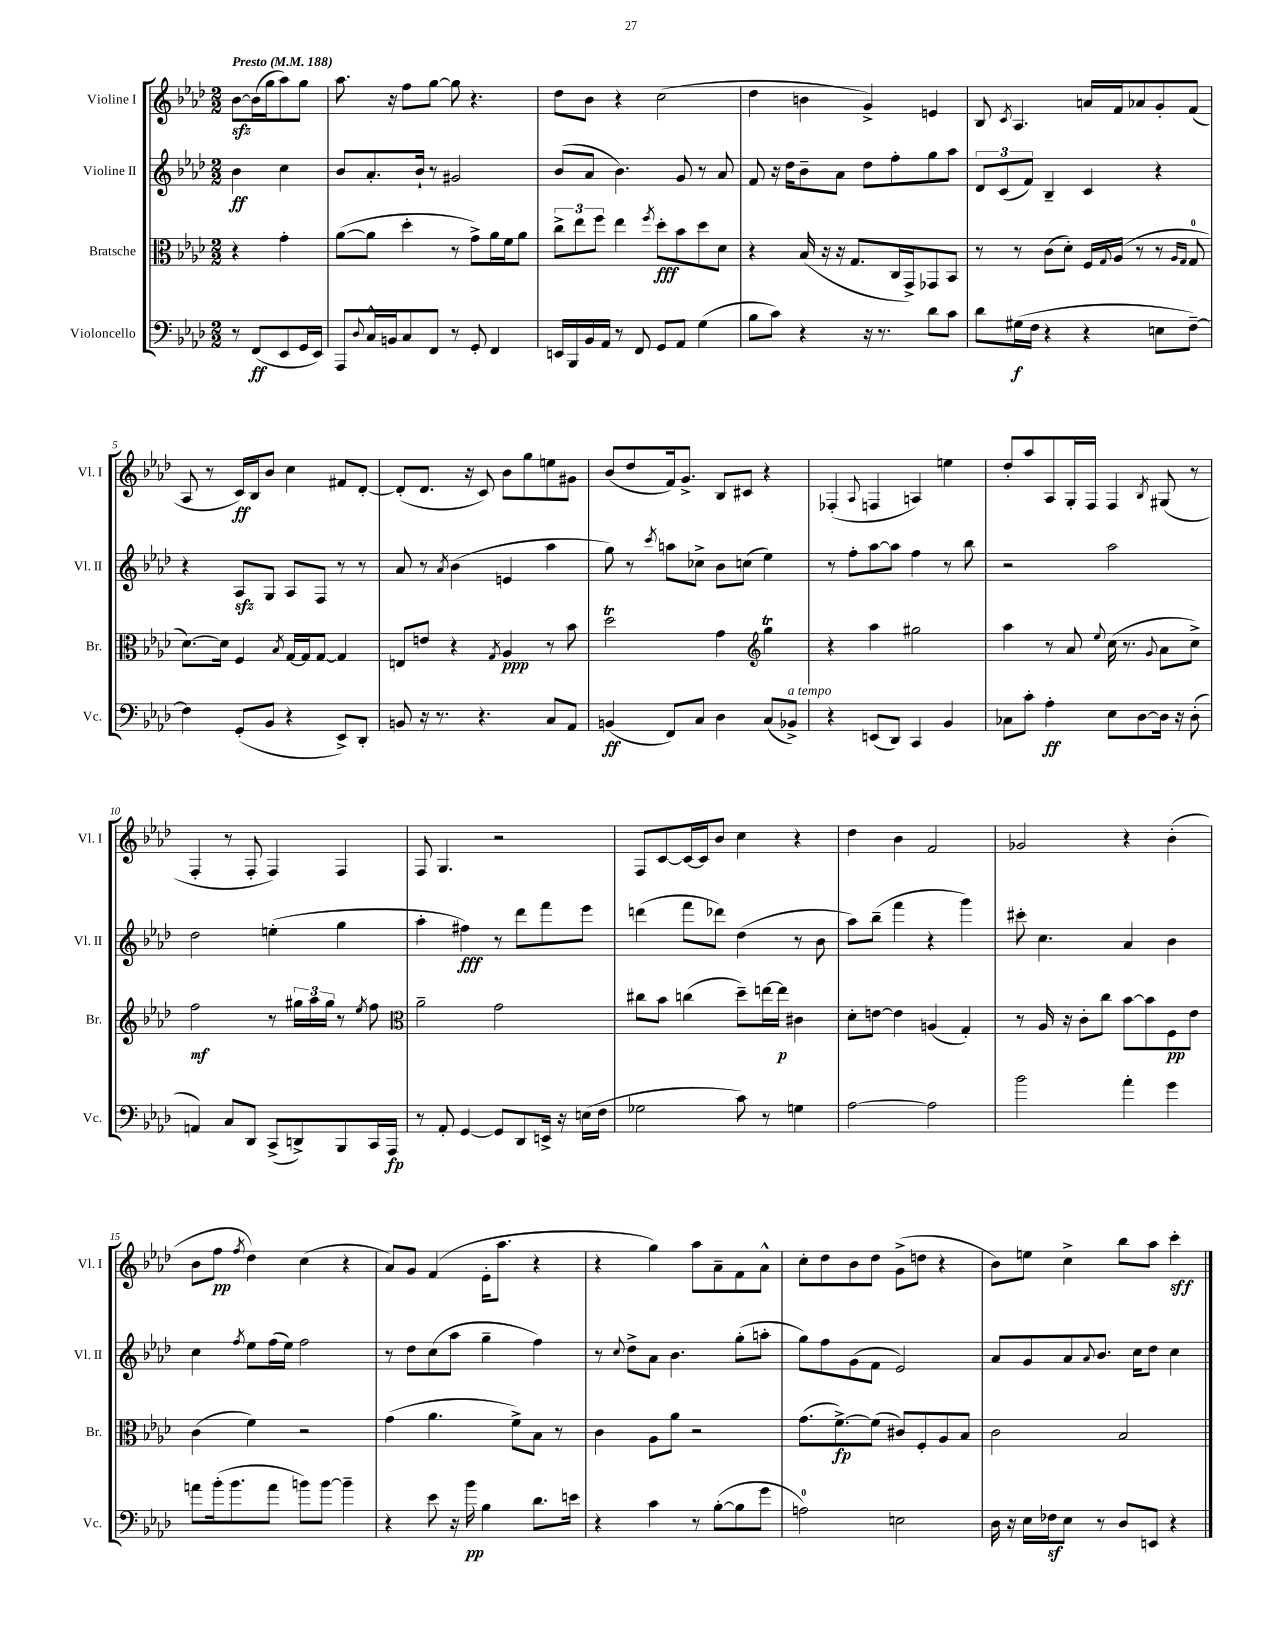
<<
\new StaffGroup <<
\new Staff = "s0" \with { instrumentName = "Violine I" shortInstrumentName = "Vl. I" } {
    \clef treble \key aes \major \numericTimeSignature \time 2/2 \partial 2 \tempo "Presto" 4 = 188
    bes'8~\sfz bes'16( g''16 aes''8) g''8 |
    aes''8. r16 f''8 g''8~ g''8 r4. |
    des''8 bes'8 r4 c''2( |
    des''4 b'4 g'4->) e'4 |
    bes8 \acciaccatura { c'8 } aes4. a'16 f'16 aes'8 g'8-. f'8( |
    aes8 r8 c'16\ff) bes16 bes'8 c''4 fis'8 des'8~-. |
    des'8-.( des'8. r16 c'8) bes'8 g''8 e''8 gis'8 |
    bes'8( des''8 f'16) g'8.-> bes8 cis'8 r4 |
    fes4-.( \appoggiatura { aes8 } f4 a4) e''4 |
    des''8-. aes''8 aes8 g16-. f16 f4 \acciaccatura { bes8 } gis8( r8 |
    f4-. r8 f8-. f4) f4 |
    f8 g4. r2 |
    f8 c'8~ c'16~ c'16 bes'8 c''4 r4 |
    des''4 bes'4 f'2 |
    ges'2 r4 bes'4-.( |
    bes'8 f''8\pp \acciaccatura { f''8 } des''4) c''4( r4 |
    aes'8) g'8 f'4( ees'16-. aes''8. r4 |
    r4 g''4) aes''8 aes'8-- f'8 aes'8-^ |
    c''8-. des''8 bes'8 des''8 g'8->( d''8 r4 |
    bes'8) e''8 c''4-> bes''8 aes''8 c'''4-.\sff \bar "|." |
}
\new Staff = "s1" \with { instrumentName = "Violine II" shortInstrumentName = "Vl. II" } {
    \clef treble \key aes \major \numericTimeSignature \time 2/2 \partial 2
    bes'4\ff c''4 |
    bes'8 aes'8.-. bes'16-! r8 gis'2 |
    bes'8( aes'8 bes'4.) g'8 r8 aes'8 |
    f'8 r16 des''16 bes'8-- aes'8 des''8 f''8-. g''8 aes''8 |
    \tuplet 3/2 { des'8 c'8( f'8) } bes4-- c'4 r4 |
    r4 aes8\sfz g8 aes8 f8 r8 r8 |
    aes'8 r8 \acciaccatura { aes'8 } bes'4( e'4 aes''4 |
    g''8) r8 \acciaccatura { c'''8 } a''8 ces''8-> bes'8 c''8( ees''4) |
    r8 f''8-. aes''8~ aes''8 f''4 r8 bes''8 |
    r2 aes''2 |
    des''2 e''4-.( g''4 |
    aes''4-. fis''4\fff) r8 des'''8 f'''8 ees'''8 |
    d'''4( f'''8 des'''8) des''4( r8 bes'8 |
    aes''8) bes''8--( f'''4 r4 g'''4) |
    cis'''8-. c''4. aes'4 bes'4 |
    c''4 \acciaccatura { f''8 } ees''8 f''16( ees''16) f''2 |
    r8 des''8 c''8( aes''8 g''4-- f''4) |
    r8 \appoggiatura { c''8 } des''8-> aes'8 bes'4. g''8-.( a''8-. |
    g''8) f''8 g'8( f'8 ees'2) |
    aes'8 g'8 aes'8 \appoggiatura { aes'8 } bes'8. c''16 des''8 c''4 \bar "|." |
}
\new Staff = "s2" \with { instrumentName = "Bratsche" shortInstrumentName = "Br." } {
    \clef alto \key aes \major \numericTimeSignature \time 2/2 \partial 2
    r4 g'4-. |
    aes'8~( aes'8 des''4-. r8 g'8->) aes'16 f'16 aes'8 |
    \tuplet 3/2 { c''8-> ees''8 f''8 } ees''4 \acciaccatura { f''8 } des''8-.\fff bes'8 des''8 des'8 |
    r4 bes16( r16 r16 g8. c16 g,16->) ges,8 bes,8 |
    r8 r8 c'8( des'8-.) f16 \appoggiatura { g8 } aes16( r8 r8 \grace { aes16 g16 } g8-0 |
    des'8.~) des'16 f4 \acciaccatura { bes8 } g16~ g16 g8~ g4 |
    e8 e'8 r4 \acciaccatura { g8 } aes4\ppp r8 bes'8 |
    des''2\trill g'4 \clef treble g''4\trill |
    r4 aes''4 gis''2 |
    aes''4 r8 aes'8 \appoggiatura { ees''8 } c''16( r8. \appoggiatura { g'8 } aes'8 c''8->) |
    f''2\mf r8 \tuplet 3/2 { gis''16 aes''16 gis''16 } r8 \acciaccatura { ees''8 } f''8 |
    \clef alto aes'2-- g'2 |
    cis''8 bes'8 c''4( des''8--) e''16~ e''16\p cis'4 |
    des'8-. e'8~ e'4 a4( g4-.) |
    r8 aes16 r16 c'8-. c''8 bes'8~ bes'8 f8\pp ees'8 |
    c'4( f'4) r2 |
    g'4( aes'4. f'8->) bes8 r8 |
    c'4 aes8 aes'8 r2 |
    g'8.( f'8.~->\fp) f'8( cis'8) f8-. aes8 bes8 |
    c'2 bes2 \bar "|." |
}
\new Staff = "s3" \with { instrumentName = "Violoncello" shortInstrumentName = "Vc." } {
    \clef bass \key aes \major \numericTimeSignature \time 2/2 \partial 2
    r8 f,8\ff( ees,8 g,16 ees,16) |
    aes,,8 \appoggiatura { des8 } c16-^ b,16 c8 f,8 r8 g,8-. f,4 |
    e,16 bes,,16 bes,16 aes,16 r8 f,8 g,8 aes,8 g4( |
    bes8 c'8) r4 r16 r8. des'8 c'8 |
    des'8 gis16\f( f16 r4 r4 e8 f8~--) |
    f4 g,8-.( bes,8 r4 ees,8->) des,8-. |
    b,8 r16 r8. r4. c8 aes,8 |
    b,4\ff( f,8) c8 des4 c8( bes,8->^\markup { \italic "a tempo" }) |
    r4 e,8( des,8) c,4 bes,4 |
    ces8 c'8-. aes4-.\ff ees8 des8~ des16 r16 des8-.( |
    a,4) c8 des,8 c,8->( d,8->) bes,,8 c,16 aes,,16\fp |
    r8 aes,8-. g,4~ g,8 des,8 e,16-> r16 e16( f16 |
    ges2 c'8) r8 g4 |
    aes2~ aes2 |
    bes'2 aes'4-. g'4 |
    a'8 bes'16-.( bes'8. a'8 b'8) b'8~ b'4-- |
    r4 ees'8 r16 bes'16\pp bes4 des'8. e'16 |
    r4 c'4 r8 bes8~-.( bes8 g'8 |
    a2-0) e2 |
    des16 r16 ees16 fes16\sf ees8 r8 des8 e,8 r4 \bar "|." |
}
>>
>>
